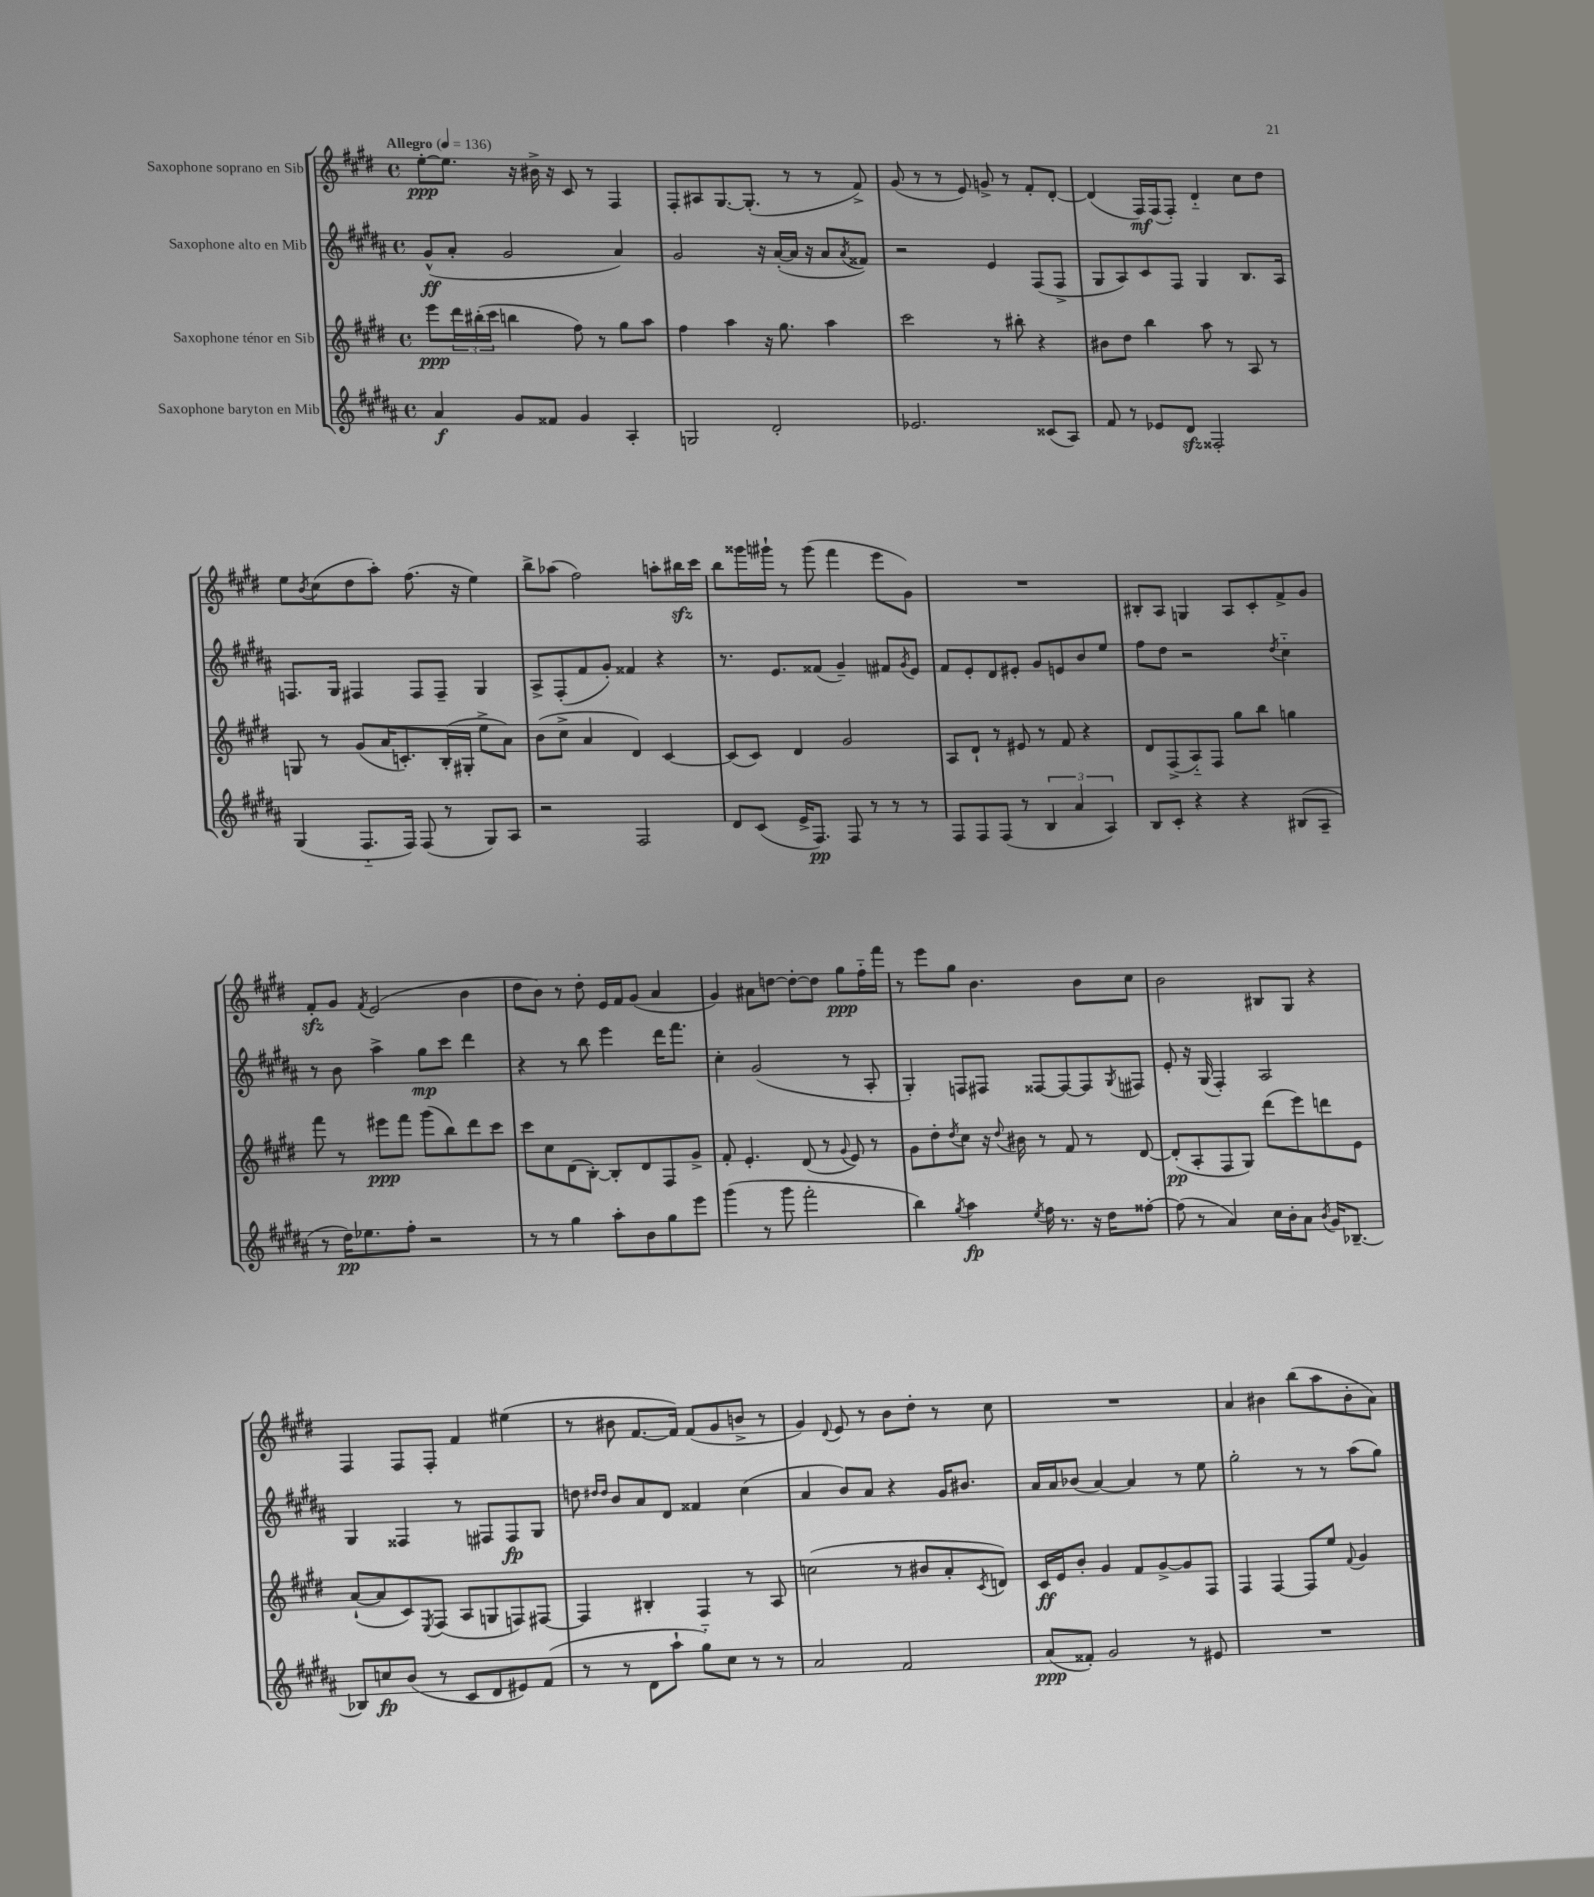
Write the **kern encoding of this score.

**kern	**kern	**kern	**kern
*staff4	*staff3	*staff2	*staff1
*clefG2	*clefG2	*clefG2	*clefG2
*k[f#c#g#d#a#]	*k[f#c#g#d#]	*k[f#c#g#d#a#]	*k[f#c#g#d#]
*M4/4	*M4/4	*M4/4	*M4/4
*met(c)	*met(c)	*met(c)	*met(c)
*MM136	*MM136	*MM136	*MM136
4a#/	8eee\L	(8g#^^/L	[8ee'\L
.	24ddd#\L	8a#'/J	8.ee\]J
.	(24bb#'\	.	.
.	24ccc#\JJ	.	.
8g#/L	4bb\	2g#/	.
.	.	.	16r
8f##/J	.	.	16b#^\
.	.	.	16r
4g#/	8ff#\)	.	8c#/
.	8r	.	8r
4A#'/	8gg#\L	4a#/)	4F#/
.	8aa\J	.	.
=	=	=	=
2G/	4ff#\	2g#/	8F#'/L
.	.	.	8A#/
.	4aa\	.	[8.G#/
.	.	.	(8.G#'/]J
2d#'/	16r	16r	.
.	8.gg#\	([16a#'/LL	.
.	.	16a#/]JJ	8r
.	.	16r	.
.	4aa\	8a#/L	8r
.	.	8qa#/	.
.	.	8f##/J)	8f#^/)
=	=	=	=
2.e-/	2ccc#\	2r	(8g#/
.	.	.	8r
.	.	.	8r
.	.	.	8e/)
.	8r	4e/	8g^/
.	8bb#'\	.	8r
(8c##/L	4r	(8F#/L	8f#'/L
8A#/J)	.	8F#^/J	[8d#'/J
=	=	=	=
8f#/	8b#\L	8G#/L	(4d#/]
8r	8dd#\J	8A#/)	.
8e-/L	4bb\	8c#/	16F#/LL)
.	.	.	(16F#/J
8d#/J	.	8F#/J	8F#'/J)
2F##'/	8aa\	4G#/	4d#'~/
.	8r	.	.
.	8A/	8.B/L	8cc#\L
.	8r	.	8dd#\J
.	.	16A#/Jk	.
=	=	=	=
(4G#/	8G/	8.F/L	8ee\L
.	.	.	8qb/
.	8r	.	(8cc#\
.	.	16G#/Jk	.
8.F#'~/L	(8g#/L	4F#/	8dd#\
.	16a/K	.	8aa'\J)
16F#/Jk)	8.c'/)	.	.
(8F#/	.	8F#/L	(8.ff#\
8r	(16B'/L	8F#~/J	.
.	16G#'/JJ	.	16r
8G#/L)	8ee^\L	4G#/	4ee\)
8A#/J	8a\J)	.	.
=	=	=	=
2r	(8b\L	8A#^/L	8bb^\L
.	8cc#^\J	(8F#'/	(8aa-\J
.	4a/	8f#/	2ff#\)
.	.	8g#'/J)	.
2F#/	4d#/)	4f##/	.
.	[4c#/	4r	8aa'\L
.	.	.	16bb#\L
.	.	.	16ccc#\JJ
=	=	=	=
8d#/L	(8c#/]L	8.r	8bb\L
(8c#/J	8c#/J)	.	16ggg##\L
.	.	8.e/L	16ggg#`\JJ
16e^/LK	4d#/	.	8r
8.F#/J)	.	.	.
.	.	(8f##/J	(8ggg#\
8F#/	2g#/	4g#~/)	4fff#\
8r	.	.	.
8r	.	8f#/L	8eee\L
.	.	8qg#/	.
8r	.	8e/J	8g#\J)
=	=	=	=
8F#/L	8A/L	8f#/L	1r
8F#/	8d#`/J	8e'/	.
(8F#/J	8r	8d#/	.
8r	8e#/	8e#'/J	.
6B/	8r	8g#/L	.
.	8f#/	8e/	.
6a#/	.	.	.
.	4r	8b/	.
6A#/)	.	.	.
.	.	8ee/J	.
=	=	=	=
8B/L	8d#/L	8ff#\L	8B#'/L
8c#'/J	(8F#^/	8dd#\J	8A/J
4r	8A'~/)	2r	4G/
.	8F#/J	.	.
4r	8gg#\L	.	8A/L
.	8bb\J	.	8c#'/
.	.	8qdd#/	.
(8B#/L	4gg\	4cc#'~\	8f#^/
8A#~/J	.	.	8g#/J
=	=	=	=
8r	8fff#\	8r	8f#'/L
16dd#\LK)	8r	8b\	8g#/J
8.ee-\	.	.	.
.	.	.	8qf#/
.	8eee#\L	4aa#^\	(2e/
8ff#'\J	8fff#\J	.	.
2r	(8ggg#\L	8gg#\L	.
.	8bb\)	8ccc#\J	.
.	8ddd#\	4ddd#\	4b\
.	8ccc#\J	.	.
=	=	=	=
8r	8ccc#\L	4r	8dd#\L
8r	8cc#\	.	8b\J)
4gg#\	(8d#\	8r	8r
.	[8B'\J)	8bb\	8dd#'\
8aa#'\L	8B'/]L	4eee\	16e/LL
.	.	.	16f#/J
8b\	8d#/	.	(8g#/J
8gg#\	8F#/	16ddd#\LK	4a/
.	.	8.fff#\J	.
8eee\J	8g#^/J	.	.
=	=	=	=
(4ggg#\	8f#'/	4cc#'\	4g#/)
.	4.e'/	.	.
8r	.	(2g#/	8a#\L
8ggg#\	.	.	[8dd\J
2fff#'\	(8d#/	.	8dd'\_L
.	8r	.	8dd\]J
.	8qqg#/	.	.
.	8e/)	8r	8gg#\L
.	8r	8A#'/	16ff#'~\L
.	.	.	16fff#\JJ
=	=	=	=
4bb\)	8g#\L	4G#'/)	8r
.	8dd#'\	.	8eee\L
8qgg#/	8qdd#/	.	.
4aa#\	8cc#\J	8F/L	8gg#\J
.	16r	8F#/J	4.b\
.	8qqdd#/	.	.
.	16b#\	.	.
8qee/	.	.	.
16ff#\	8r	[8F##/L	.
8.r	.	.	.
.	8f#/	8F##/_	.
16r	8r	8F##/]	8b\L
16dd#\LK	.	.	.
.	.	8qG#/	.
[8ff##'\J	[8d#/	8F#/J	8cc#\J
=	=	=	=
(8ff##\]	(8d#'/]L	8e'/	2b\
8r	8A'/	16r	.
.	.	(16G#/	.
4a#/)	8F#/	4F#'/)	.
.	8G#/J)	.	.
16cc#\LL	(8ddd#\L	2A#/	8B#/L
16b'\J	.	.	.
8a#\J	8eee\)	.	8G#/J
8qb/	.	.	.
16g#/LK	8ddd\	.	4r
[8.B-~/J	.	.	.
.	8e\J	.	.
=	=	=	=
8B-/]L	([8a`/L	4G#/	4F#/
8cc/	8a/]	.	.
(8b/J	8c#/)	4F##/	8F#/L
.	8qE/	.	.
8r	(8F#/J	.	8F#'/J
8c#/L	8A/L	8r	4f#/
8d#/	8G/	8F#/L	.
8e#/)	8F/)	8F#/	(4ee#\
(8f#/J	[8F#/J	8G#/J	.
=	=	=	=
8r	4F#/]	8dd\	8r
.	.	16qqdd#/LL	.
.	.	16qqdd#/JJ	.
8r	.	8b/L	8b#\
8d#\L	4B#'/	8a#/	[8.f#/L
8aa#`\J	.	8d#/J	.
.	.	.	16f#/]Jk)
8gg#'~\L)	4F#/	4f##/	(8f#/L
8cc#\J	.	.	8g#/
8r	8r	(4cc#\	8b^/J
8r	8A/	.	8r
=	=	=	=
2a#/	(2cc\	4a#/	4g#/)
.	.	.	8qqd#/
.	.	8b/L)	8e/
.	.	8a#/J	8r
2f#/	8r	4r	8b\L
.	8b#/L	.	8dd#'\J
.	8a'/	16g#/LK	8r
.	.	8.b#/J	.
.	8qc#/	.	.
.	8d/J)	.	8cc#\
=	=	=	=
(8a#/L	16c#/LL	16a#/LL	1r
.	16e/J	16a#/J	.
8f##'/J)	8b'/J	(8b-/J	.
2g#/	4g#/	[4a#/)	.
.	8f#/L	4a#/]	.
.	[8g#^/	.	.
8r	8g#/]	8r	.
8e#/	8F#/J	8ee\	.
=	=	=	=
1r	4F#/	2gg#'\	4a/
.	[4F#/	.	4b#\
.	8F#/]L	8r	(8bb\L
.	8ee/J	8r	8aa\
.	8qqf#/	.	.
.	4g#/	(8aa#\L	8b#'\
.	.	8gg#\J)	8a\J)
==	==	==	==
*-	*-	*-	*-
